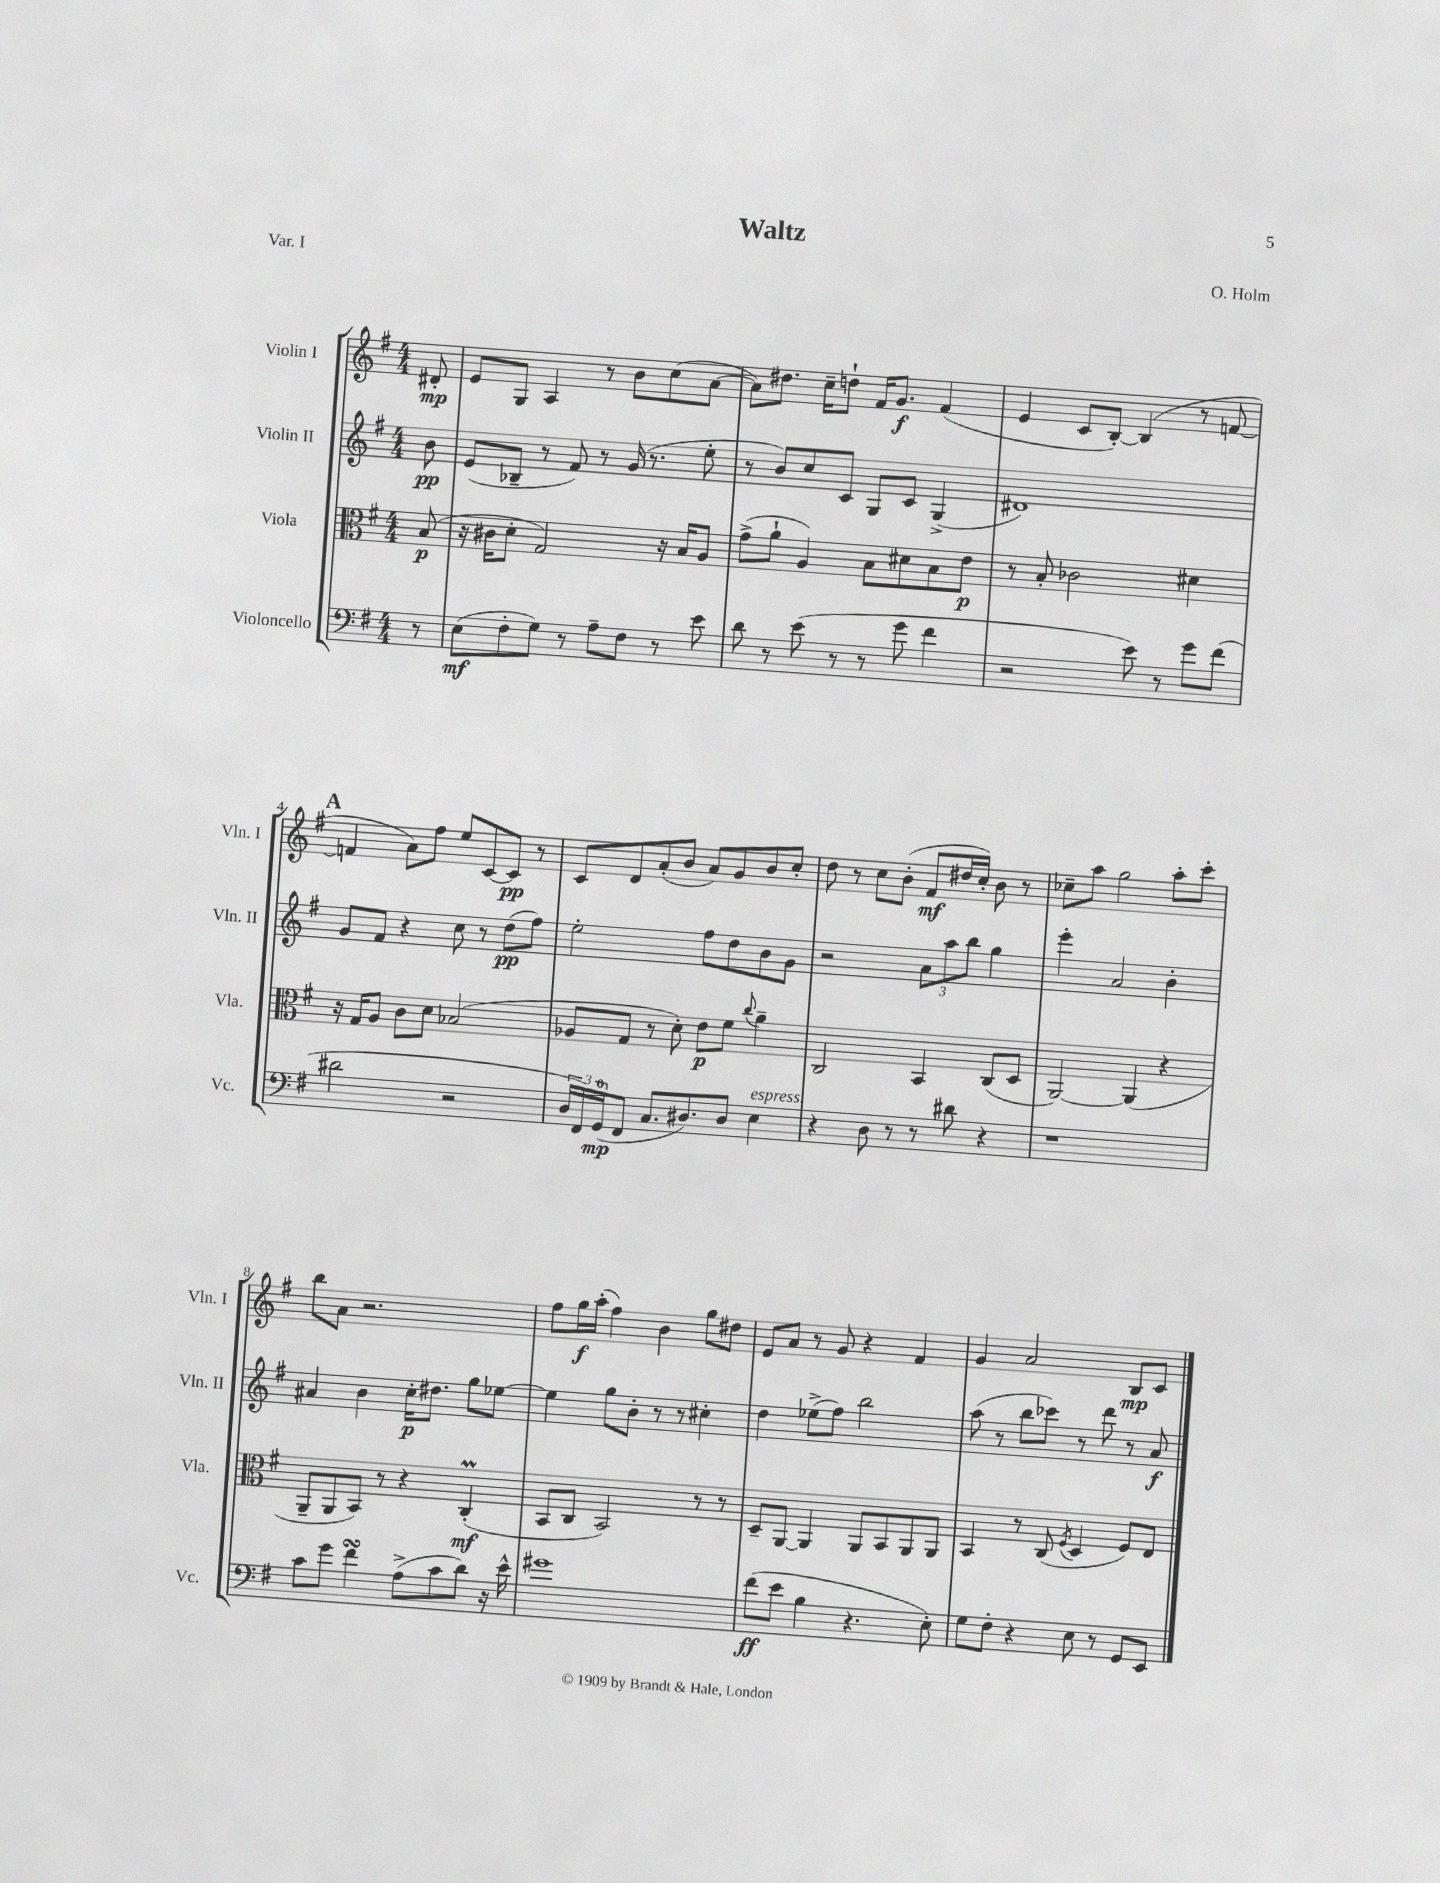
\header { title = "Waltz" composer = "O. Holm" piece = "Var. I" }
<<
\new StaffGroup <<
\new Staff = "s0" \with { instrumentName = "Violin I" shortInstrumentName = "Vln. I" } {
    \clef treble \key g \major \numericTimeSignature \time 4/4 \partial 8
    dis'8-.\mp |
    e'8 g8 a4 r8 b'8 c''8( a'8~ |
    a'8) dis''8. c''16-- d''8-! fis'16 g'8.\f fis'4( |
    e'4 c'8 b8~-.) b4( r8 f'8~ |
    \mark \markup { \bold "A" } f'4 a'8) fis''8 e''8 c'8~ c'8\pp r8 |
    c'8 d'8 a'8-.( b'8 a'8) g'8 b'8 c''8-. |
    d''8 r8 c''8 b'8-.( fis'8\mf dis''16 c''16-.) b'8 r8 |
    ces''8-- a''8 g''2 a''8-. c'''8-. |
    b''8 a'8 r2. |
    fis''8 g''16\f a''16-.( fis''4) b'4 g''8 dis''8 |
    e'8 a'8 r8 g'8 r4 fis'4 |
    g'4 a'2 b8\mp c'8 \bar "|." |
}
\new Staff = "s1" \with { instrumentName = "Violin II" shortInstrumentName = "Vln. II" } {
    \clef treble \key g \major \numericTimeSignature \time 4/4 \partial 8
    b'8\pp |
    e'8( bes8-- r8 fis'8) r8 g'16( r8. e''8-. |
    r8 b'8) c''8 c'8 g8 c'8 g4->( |
    dis'1) |
    \mark \markup { \bold "A" } g'8 fis'8 r4 c''8 r8 d''8\pp( fis''8) |
    e''2-. fis''8 d''8 b'8 g'8 |
    r2 \tuplet 3/2 { a'8 a''8 b''8 } g''4 |
    e'''4-. a'2 b'4-. |
    ais'4 b'4 c''16-.\p dis''8. g''8 ees''8~ |
    ees''4 g''8 b'8-. r8 r8 cis''4-. |
    d''4 ees''8->( fis''8) b''2 |
    a''8( r8 b''8 ces'''8) r8 d'''8 r8 a'8\f \bar "|." |
}
\new Staff = "s2" \with { instrumentName = "Viola" shortInstrumentName = "Vla." } {
    \clef alto \key g \major \numericTimeSignature \time 4/4 \partial 8
    b8\p( |
    r16 cis'16 d'8-. g2) r16 b16 a8 |
    g'8->( a'8-! a4) b8 dis'8 b8 e'8\p |
    r8 b8-. ces'2 dis'4 |
    \mark \markup { \bold "A" } r16 g16 a8 c'8 d'8 bes2( |
    aes8 g8 r8 d'8-.) e'8\p fis'8 \appoggiatura { c''8 } a'4-- |
    c2 b,4 c8( d8 |
    a,2~) a,4( r4 |
    a,8-- a,8 b,8) r8 r4 c4-.\prall\mf( |
    b,8 c8 b,2) r8 r8 |
    d8-- a,8~ a,4 a,8 b,8 a,8 a,8 |
    b,4 r8 c8( \acciaccatura { fis8 } d4 fis8) e8 \bar "|." |
}
\new Staff = "s3" \with { instrumentName = "Violoncello" shortInstrumentName = "Vc." } {
    \clef bass \key g \major \numericTimeSignature \time 4/4 \partial 8
    r8 |
    e8\mf( fis8-. g8) r8 a8-- fis8 r8 e'8 |
    d'8 r8 e'8( r8 r8 g'8 fis'4 |
    r2 e'8) r8 g'8 fis'8( |
    \mark \markup { \bold "A" } dis'2 r2 |
    \tuplet 3/2 { d16 fis,16) g,16-0\mp( } fis,8 c8. dis8.) dis8 e4^\markup { \italic "espress." } |
    r4 d8 r8 r8 dis'8 r4 |
    r1 |
    c'8 g'8 fis'4\turn a8->( c'8 d'8) r16 e'16-^ |
    gis'1 |
    fis'8\ff( e'8 b4 r4. e8-.) |
    g8 fis8-. r4 e8 r8 g,8 e,8 \bar "|." |
}
>>
>>
